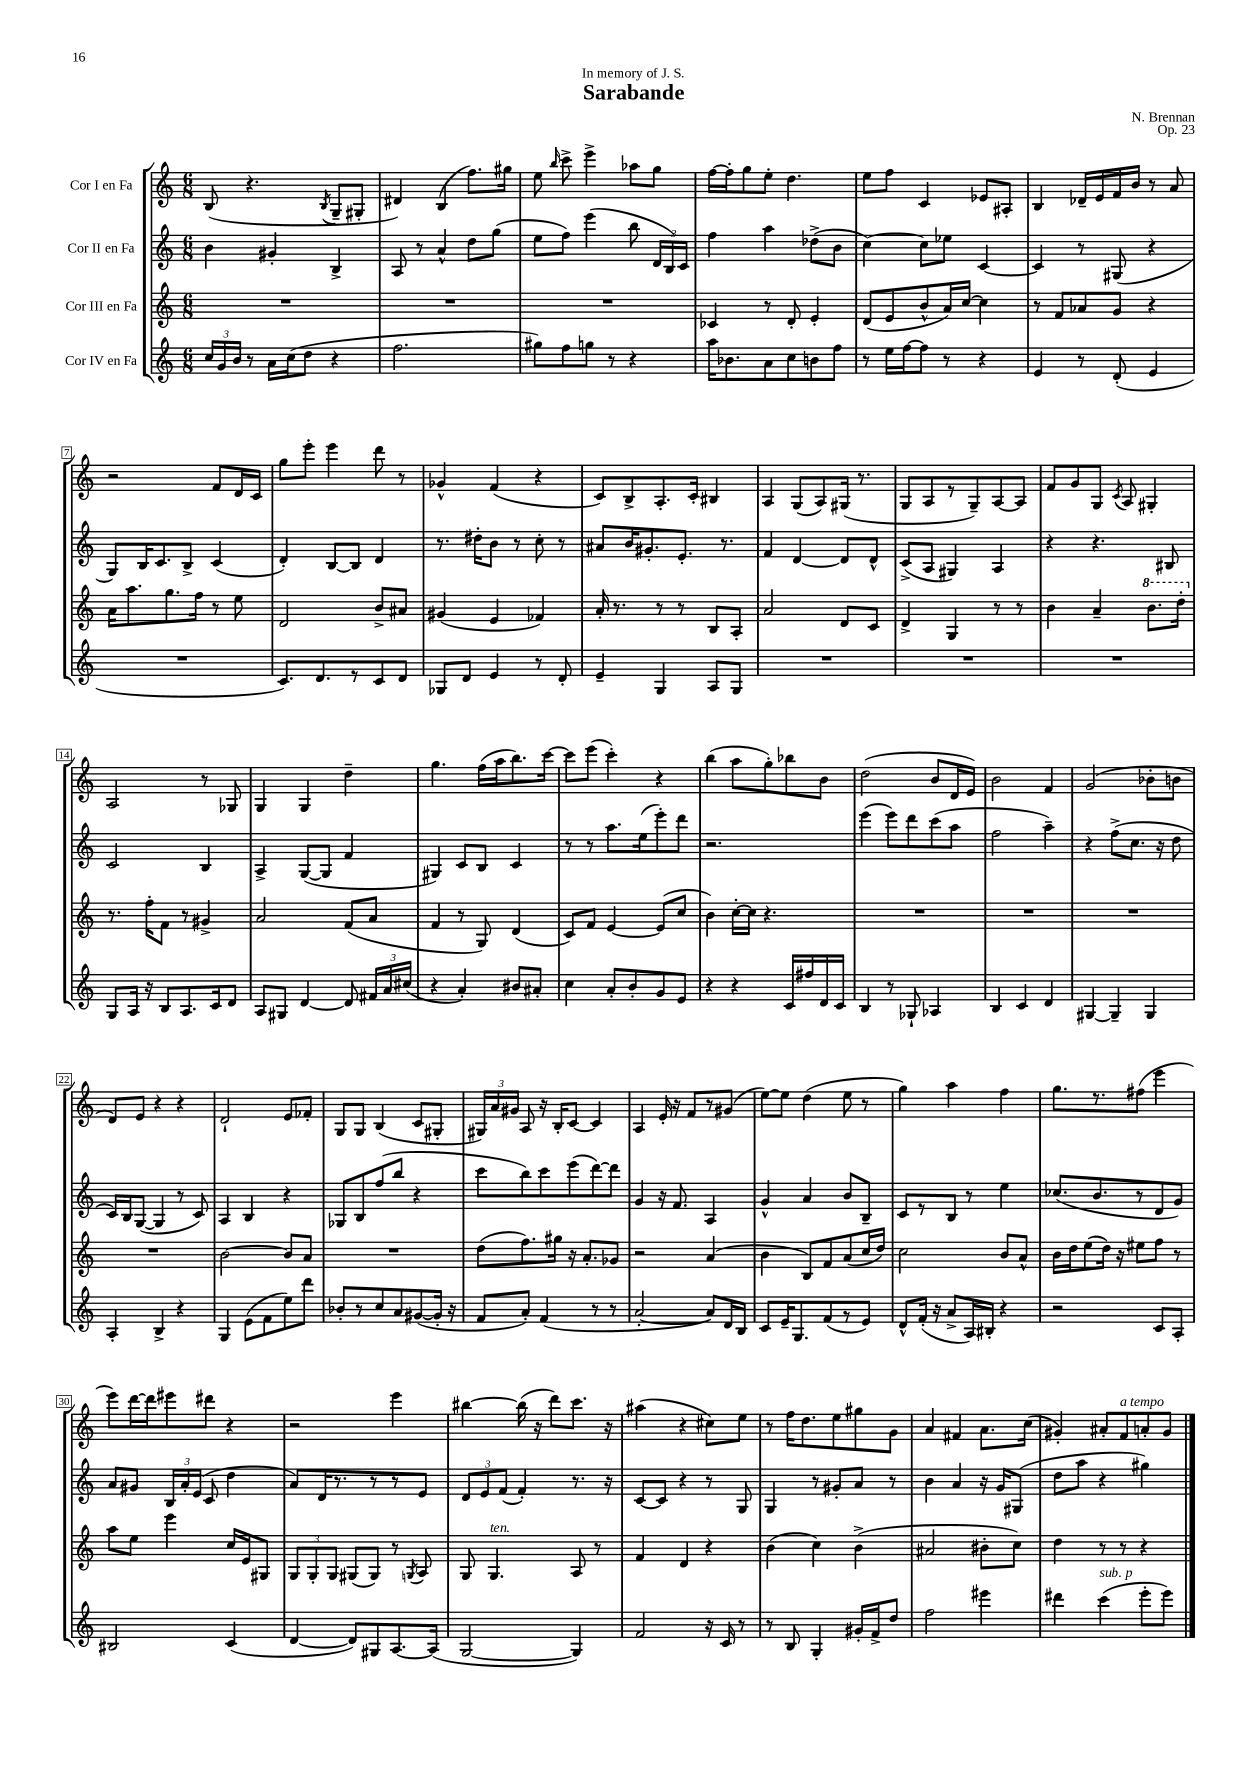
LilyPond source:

\header { title = "Sarabande" composer = "N. Brennan" dedication = "In memory of J. S." opus = "Op. 23" }
<<
\new StaffGroup <<
\new Staff = "s0" \with { instrumentName = "Cor I en Fa" } {
    \clef treble \key c \major \numericTimeSignature \time 6/8
    \autoBeamOff b8( r4. \acciaccatura { b8 } g8[-- gis8]-. |
    dis'4) b4( f''8.[) gis''16] |
    e''8 \grace { b''16 } c'''8-> e'''4-> aes''8[ g''8] |
    f''16[~ f''16-. g''8 e''8]-. d''4. |
    e''8[ f''8] c'4 ees'8[ ais8]-. |
    b4 des'16[-- e'16 f'16 b'16] r8 a'8 |
    r2 f'8[ d'16 c'16] |
    g''8[ e'''8]-. e'''4 d'''8 r8 |
    ges'4-^ f'4( r4 |
    c'8[) b8-> a8.-. c'16]-. bis4 |
    a4 g8[( a8) gis16]( r8. |
    g8[ a8 r8 g8--) a8~ a8] |
    f'8[ g'8 g8] \acciaccatura { c'8 } a8 gis4-. |
    a2 r8 ges8 |
    g4 g4 d''4-- |
    g''4. f''16[( a''16 b''8.) c'''16]~ |
    c'''8[ e'''8]( c'''4-.) r4 |
    b''4( a''8[ g''8-.) bes''8 b'8] |
    d''2( b'8[ d'16 e'16]) |
    b'2 f'4 |
    g'2( bes'8[-. b'8] |
    d'8[) e'8] r4 r4 |
    d'2-! e'8[ fes'8]-. |
    g8[ g8] b4( c'8[ gis8]-. |
    \tuplet 3/2 { gis16[) a'16 gis'16] } a8 r16 b16[-. c'8]~ c'4 |
    a4 e'16-. r16 f'8[ r8 gis'8]( |
    e''8[~) e''8] d''4( e''8 r8 |
    g''4) a''4 f''4 |
    g''8.[ r8. fis''8]( e'''4 |
    e'''8[) d'''16~ d'''16 eis'''8 dis'''8] r4 |
    r2 e'''4 |
    bis''4~ bis''16( r16 d'''8[) c'''8.] r16 |
    ais''4( r4 cis''8[) e''8] |
    r8 f''16[ d''8. e''8 gis''8 g'8] |
    a'4 fis'4 a'8.[ c''16]( |
    gis'4-.) ais'8[-. f'8^\markup { \italic "a tempo" } a'8-. gis'8] \bar "|." |
}
\new Staff = "s1" \with { instrumentName = "Cor II en Fa" } {
    \clef treble \key c \major \numericTimeSignature \time 6/8
    \autoBeamOff b'4 gis'4-. b4-> |
    a8 r8 a'4-^ d''8[ g''8]( |
    e''8[ f''8]) e'''4( b''8 \tuplet 3/2 { d'16[ b16) c'16] } |
    f''4 a''4 des''8[->( b'8] |
    c''4~) c''8[ ees''8] c'4~ |
    c'4 r8 gis8( r4 |
    g8[) b16 c'8. b8]-> c'4( |
    d'4-.) b8[~ b8] d'4 |
    r8. dis''16[-. b'8] r8 c''8-. r8 |
    ais'8[ b'16 gis'8.-. e'8.]-. r8. |
    f'4 d'4~ d'8[ d'8]-^ |
    c'8[->( a8] gis4) a4 |
    r4 r4. bis8 |
    c'2 b4 |
    a4-> g8[~( g8] f'4 |
    gis4) c'8[ b8] c'4 |
    r8 r8 a''8.[ e''16( e'''8-.) d'''8] |
    r2. |
    e'''4( e'''8[) d'''8 c'''8( a''8] |
    f''2 a''4--) |
    r4 f''8[->( c''8.] r16 d''8 |
    c'16[) b16 g8]~( g4 r8 c'8) |
    a4 b4 r4 |
    ges8[ b8 f''8( b''8] r4 |
    c'''8[ b''8) c'''8 e'''8( d'''8~) d'''8] |
    g'4 r16 f'8. a4 |
    g'4-^ a'4 b'8[ b8]-- |
    c'8[ r8 b8] r8 e''4 |
    ces''8.[( b'8. r8 d'8 g'8]) |
    a'8[ gis'8] \tuplet 3/2 { b16[ a'16-. e'16]( } c'8 d''4 |
    a'8[) d'16 r8. r8 r8 e'8] |
    \tuplet 3/2 { d'8[ e'8 f'8]( } f'4-.) r8. r16 |
    c'8[~ c'8] r4 r8 g8 |
    g4 r8 gis'8[-. a'8] r8 |
    b'4 a'4 r16 g'16[ gis8]( |
    d''8[ a''8] r4 gis''4) \bar "|." |
}
\new Staff = "s2" \with { instrumentName = "Cor III en Fa" } {
    \clef treble \key c \major \numericTimeSignature \time 6/8
    \autoBeamOff R2. |
    R2. |
    R2. |
    ces'4 r8 d'8-. e'4-. |
    d'8[( e'8 b'8-^ a'16) c''16]~ c''4 |
    r8 f'8[ aes'8 g'8] r4 |
    a'16[ a''8. g''8. f''16] r8 e''8 |
    d'2 b'8[-> ais'8] |
    gis'4( e'4 fes'4) |
    a'16-. r8. r8 r8 b8[ a8]-. |
    a'2 d'8[ c'8] |
    d'4-> g4 r8 r8 |
    b'4 a'4-- \ottava #1 b''8.[ d'''16]-. \ottava #0 |
    r8. f''16[-. f'8] r8 gis'4-> |
    a'2 f'8[( a'8] |
    f'4 r8 g8) d'4( |
    c'8[) f'8] e'4~ e'8[( c''8] |
    b'4) c''16[~-. c''16] r4. |
    R2. |
    R2. |
    R2. |
    R2. |
    b'2~ b'8[ a'8] |
    R2. |
    d''8[( f''8.) gis''16] r16 a'8.[-. ges'8] |
    r2 a'4( |
    b'4 b8[) f'8 a'8( c''16 d''16]) |
    c''2 b'8[ a'8]-^ |
    b'16[ d''16 e''8( d''16]) r16 eis''8[ f''8] r8 |
    a''8[ e''8] e'''4 c''16[ e'16 gis8] |
    \tuplet 3/2 { g8[ g8-. g8] } gis8[( gis8]) r8 \acciaccatura { g8 } a8 |
    g8 g4.^\markup { \italic "ten." } a8 r8 |
    f'4 d'4 r4 |
    b'4( c''4) b'4->( |
    ais'2 bis'8[-. c''8]) |
    d''4 r8 r8 r4 \bar "|." |
}
\new Staff = "s3" \with { instrumentName = "Cor IV en Fa" } {
    \clef treble \key c \major \numericTimeSignature \time 6/8
    \autoBeamOff \tuplet 3/2 { c''16[ g'16 b'16] } r8 a'16[ c''16( d''8] r4 |
    f''2. |
    gis''8[) f''8 g''8] r8 r4 |
    a''16[ bes'8. a'8 c''8 b'8 f''8] |
    r8 e''16[ f''16~ f''8] r8 r4 |
    e'4 r8 d'8-.( e'4 |
    R2. |
    c'8.[) d'8. r8 c'8 d'8] |
    ges8[ d'8] e'4 r8 d'8-. |
    e'4-- g4 a8[ g8] |
    R2. |
    R2. |
    R2. |
    g8[ a16] r16 b8[ a8. c'16 d'8] |
    a8[ gis8] d'4~ d'8 \tuplet 3/2 { fis'16[ a'16 cis''16]( } |
    r4 a'4-.) bis'8[ ais'8]-. |
    c''4 a'8[-. b'8-. g'8 e'8] |
    r4 r4 c'16[ fis''16 d'16 c'16] |
    b4 r8 ges8-! aes4 |
    b4 c'4 d'4 |
    gis4~ gis4-- gis4 |
    a4-. b4-> r4 |
    g4 e'8[( f'8 e''8) d'''8] |
    bes'8[-. r8 c''8 a'8 gis'8~( gis'16]-. r16 |
    f'8[ a'8]-.) f'4( r8 r8 |
    a'2~-. a'8[) d'16 b16] |
    c'8[ e'16-- g8. f'8( r8 e'8]) |
    d'8[-^ f'16]-.( r16 a'8[-> a16) bis16]-. r4 |
    r2 c'8[ a8]-. |
    bis2 c'4( |
    d'4~ d'8[) gis8 a8.~ a16]( |
    g2~ g4) |
    f'2 r16 c'16 r8 |
    r8 b8 g4-. gis'16[-. f'16-> d''8] |
    f''2 eis'''4 |
    dis'''4 c'''4^\markup { \italic "sub. p" }( e'''8[-. e'''8]) \bar "|." |
}
>>
>>
\layout { \context { \Score \override BarNumber.stencil = #(make-stencil-boxer 0.1 0.3 ly:text-interface::print) } }
